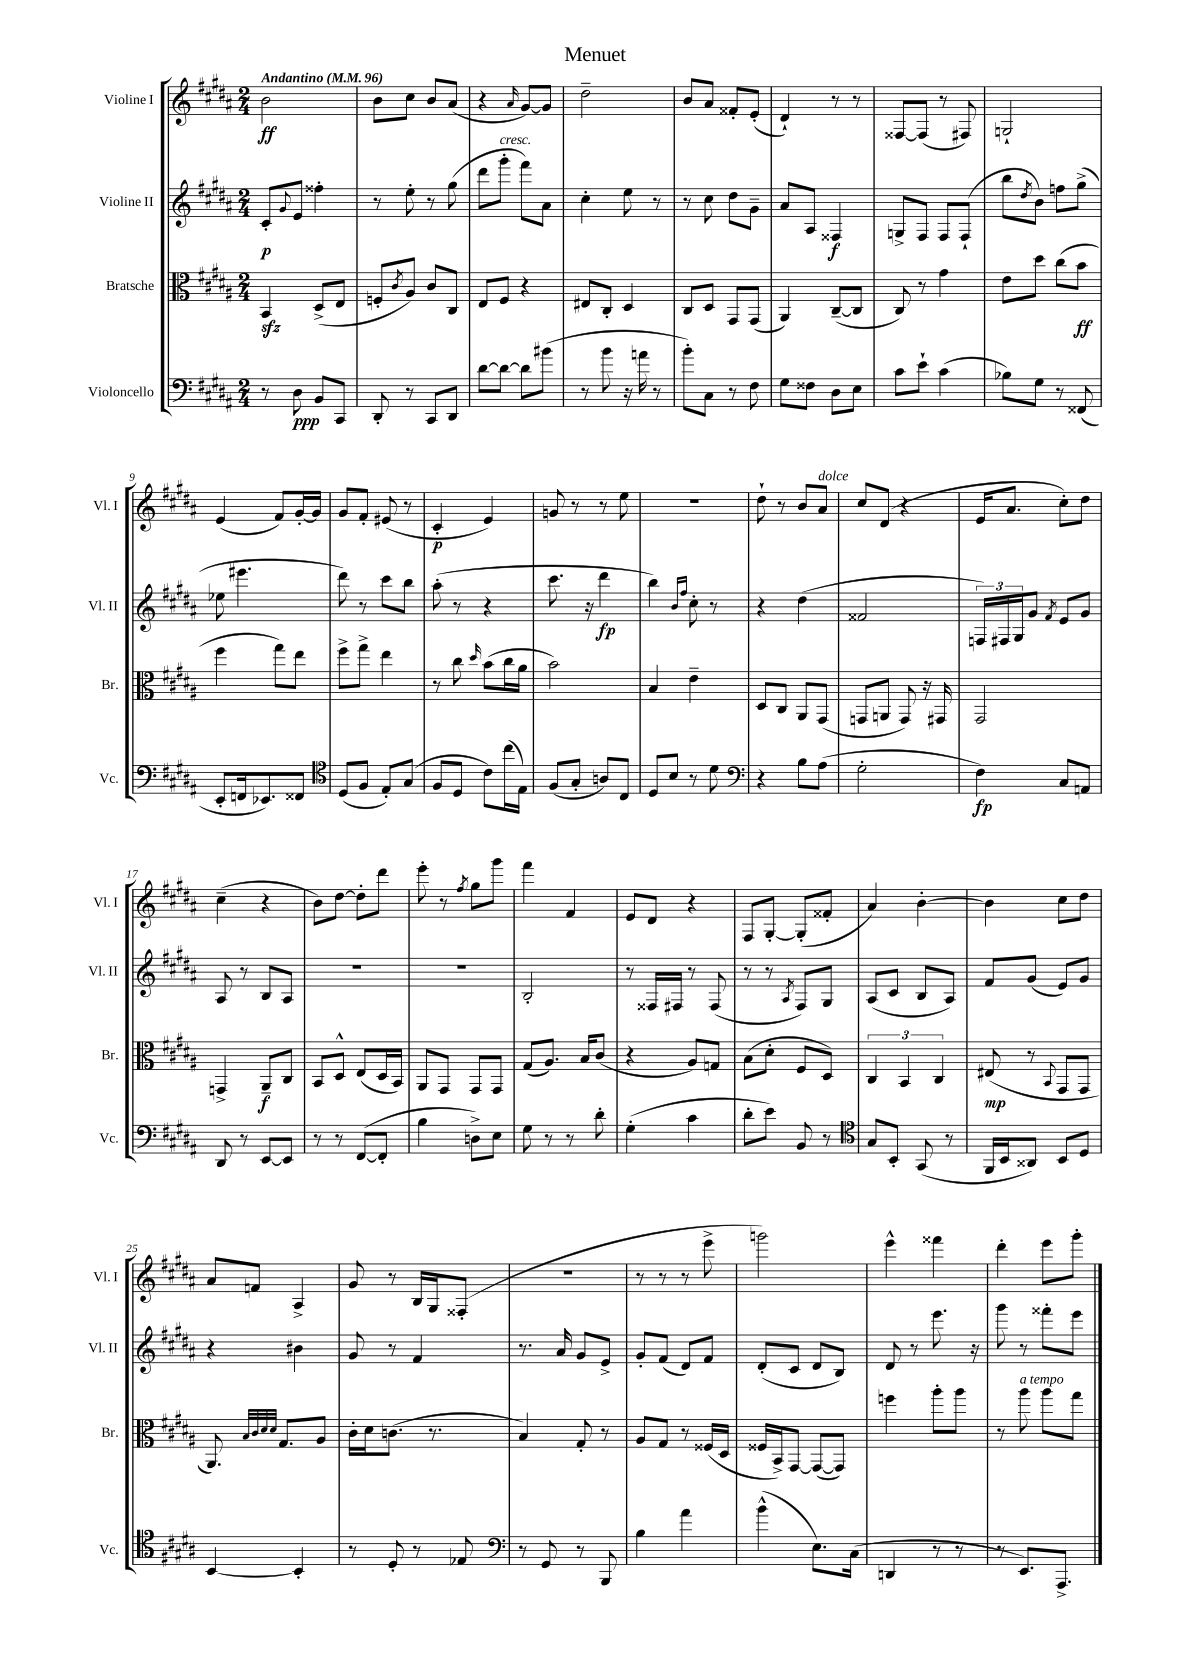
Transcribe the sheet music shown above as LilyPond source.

\header { title = "Menuet" }
<<
\new StaffGroup <<
\new Staff = "s0" \with { instrumentName = "Violine I" shortInstrumentName = "Vl. I" } {
    \clef treble \key b \major \numericTimeSignature \time 2/4 \tempo "Andantino" 4 = 96
    b'2\ff |
    b'8 cis''8 b'8 ais'8( |
    r4 \grace { ais'16 } gis'8~) gis'8 |
    dis''2-- |
    b'8 ais'8 fisis'8-. e'8-.( |
    dis'4-!) r8 r8 |
    fisis8~ fisis8( r8 fis8) |
    g2-! |
    e'4( fis'8) gis'16~-. gis'16 |
    gis'8 fis'8-. eis'8( r8 |
    cis'4-.\p e'4) |
    g'8 r8 r8 e''8 |
    R2 |
    dis''8-! r8 b'8 ais'8^\markup { \italic "dolce" } |
    cis''8 dis'8( r4 |
    e'16 ais'8. cis''8-.) dis''8 |
    cis''4--( r4 |
    b'8) dis''8~ dis''8-. dis'''8 |
    e'''8-. r8 \acciaccatura { fis''8 } gis''8 gis'''8 |
    fis'''4 fis'4 |
    e'8 dis'8 r4 |
    fis8 gis8~-. gis8-.( fisis'8-. |
    ais'4) b'4~-. |
    b'4 cis''8 dis''8 |
    ais'8 f'8 ais4-> |
    gis'8 r8 b16 gis16 fisis8-.( |
    R2 |
    r8 r8 r8 e'''8-> |
    g'''2) |
    e'''4-^ fisis'''4 |
    dis'''4-. e'''8 gis'''8-. \bar "|." |
}
\new Staff = "s1" \with { instrumentName = "Violine II" shortInstrumentName = "Vl. II" } {
    \clef treble \key b \major \numericTimeSignature \time 2/4
    cis'8-.\p \appoggiatura { gis'8 } e'8 fisis''4-. |
    r8 e''8-. r8 gis''8( |
    dis'''8 gis'''8-.^\markup { \italic "cresc." } fis'''8) ais'8 |
    cis''4-. e''8 r8 |
    r8 cis''8 dis''8 gis'8-- |
    ais'8 ais8 fisis4\f |
    g8-> fis8 fis8 fis8-!( |
    b''8 \acciaccatura { dis''8 } b'8) f''8 gis''8->( |
    ees''8 eis'''4. |
    dis'''8) r8 cis'''8 b''8 |
    ais''8-.( r8 r4 |
    cis'''8. r16 dis'''4\fp |
    b''4) \grace { b'16 fis''16 } cis''8-. r8 |
    r4 dis''4( |
    fisis'2 |
    \tuplet 3/2 { f16) fis16 gis16 } gis'8 \acciaccatura { fis'8 } e'8 gis'8 |
    ais8 r8 b8 ais8 |
    R2 |
    R2 |
    b2-. |
    r8 fisis16 fis16 r8 fis8( |
    r8 r8 \acciaccatura { ais8 } fis8) gis8 |
    ais8( cis'8 b8 ais8) |
    fis'8 gis'8( e'8) gis'8 |
    r4 bis'4 |
    gis'8 r8 fis'4 |
    r8. ais'16 gis'8 e'8-> |
    gis'8-. fis'8( dis'8) fis'8 |
    dis'8-.( cis'8 dis'8 b8) |
    dis'8 r8 e'''8. r16 |
    gis'''8 r8 fisis'''8-. e'''8 \bar "|." |
}
\new Staff = "s2" \with { instrumentName = "Bratsche" shortInstrumentName = "Br." } {
    \clef alto \key b \major \numericTimeSignature \time 2/4
    b,4\sfz dis8->( e8 |
    f8-. \acciaccatura { cis'8 } ais8) cis'8 cis8 |
    e8 fis8 r4 |
    eis8 cis8-. dis4 |
    cis8 dis8 gis,8 gis,8( |
    ais,4) cis8~--( cis8 |
    cis8) r8 gis'4 |
    e'8 dis''8 cis''8( b'8\ff |
    fis''4 gis''8) e''8 |
    fis''8-> gis''8-> e''4 |
    r8 cis''8 \grace { dis''16 } b'8( cis''16 ais'16 |
    b'2) |
    b4 e'4-- |
    dis8 cis8 ais,8 gis,8( |
    g,8 a,8 g,8) r16 gis,16 |
    gis,2 |
    g,4-> ais,8--\f cis8 |
    b,8 dis8-^ e8( dis16 b,16) |
    ais,8 gis,8 gis,8 gis,8 |
    gis8( ais8.) b16 cis'8( |
    r4 ais8) g8 |
    b8( dis'8-. fis8 dis8) |
    \tuplet 3/2 { cis4 b,4 cis4 } |
    eis8\mp( r8 \appoggiatura { b,8 } gis,8 gis,8 |
    ais,8.) \grace { b32 cis'32 dis'32 dis'32 } gis8. ais8 |
    cis'16-. dis'16 c'8.( r8. |
    b4) gis8-. r8 |
    ais8 gis8 r8 fisis16( dis16 |
    fisis16 b,16->) gis,8~ gis,8~( gis,8) |
    f''4 ais''8-. ais''8 |
    r8 ais''8^\markup { \italic "a tempo" } ais''8 gis''8 \bar "|." |
}
\new Staff = "s3" \with { instrumentName = "Violoncello" shortInstrumentName = "Vc." } {
    \clef bass \key b \major \numericTimeSignature \time 2/4
    r8 dis8\ppp b,8 cis,8 |
    dis,8-. r8 cis,8 dis,8 |
    dis'8~ dis'8~ dis'8 bis'8( |
    r8 b'8 r16 a'16 r8 |
    b'8-.) cis8 r8 fis8 |
    gis8 fisis8 dis8 e8 |
    cis'8 e'8-! cis'4( |
    bes8) gis8 r8 fisis,8( |
    e,8-. f,16 ees,8.) fisis,8 |
    \clef tenor dis8( fis8 e8-.) gis8( |
    fis8 dis8 cis'8) cis''16( e16) |
    fis8( gis8-. a8) cis8 |
    dis8 b8 r8 dis'8 |
    \clef bass r4 b8 ais8( |
    gis2-. |
    fis4\fp) cis8 a,8 |
    dis,8 r8 e,8~ e,8 |
    r8 r8 fis,8~( fis,8-. |
    b4 d8->) e8 |
    gis8 r8 r8 dis'8-. |
    gis4-.( cis'4 |
    dis'8-. e'8) b,8 r8 |
    \clef tenor gis8 b,8-. gis,8( r8 |
    fis,16 b,16 aisis,8) b,8 dis8 |
    b,4~ b,4-. |
    r8 dis8-. r8 ees8 |
    \clef bass r8 gis,8 r8 b,,8 |
    b4 ais'4 |
    b'4-^( e8.) cis16( |
    d,4 r8 r8 |
    r8 e,8.) ais,,8.-> \bar "|." |
}
>>
>>
